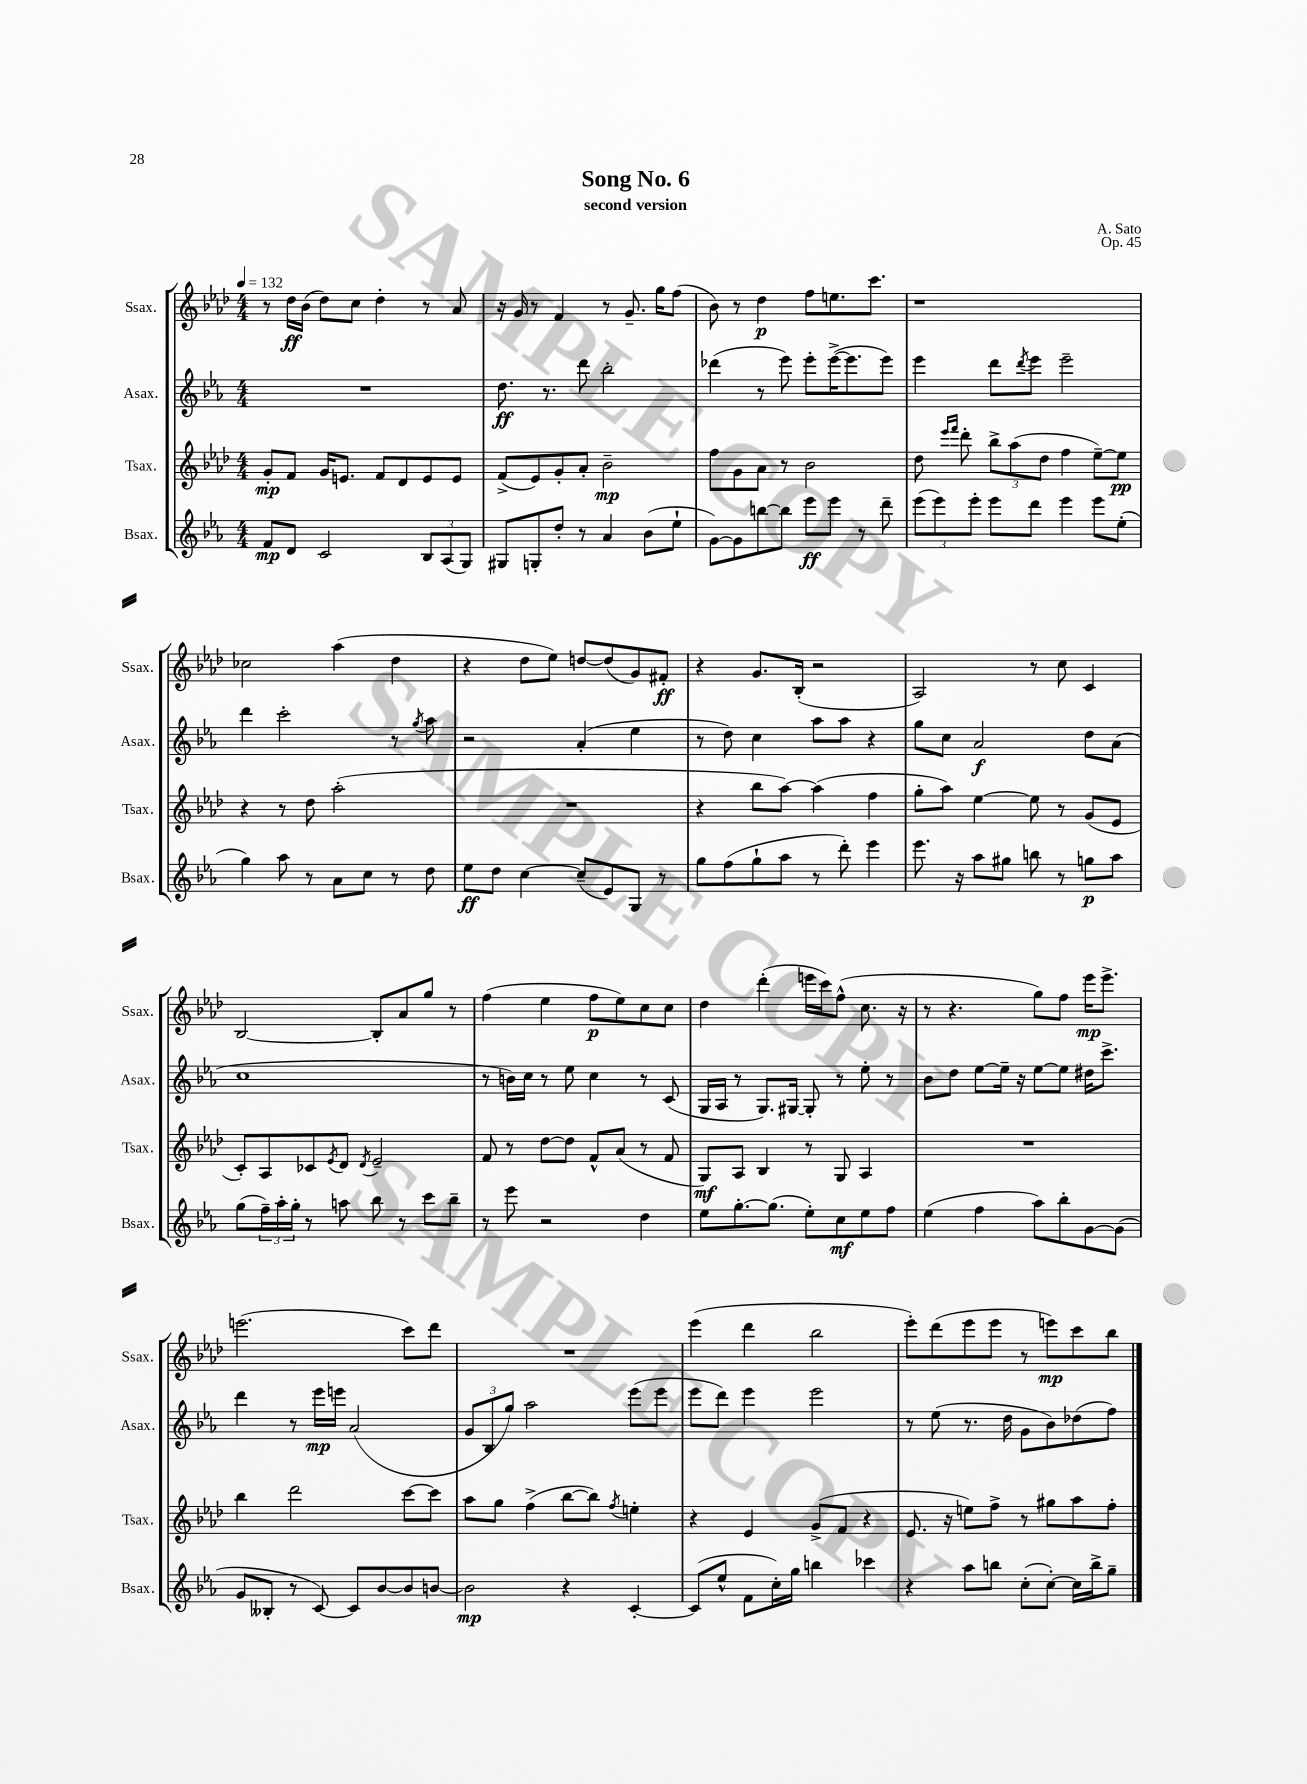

**kern	**kern	**kern	**kern
*staff4	*staff3	*staff2	*staff1
*clefG2	*clefG2	*clefG2	*clefG2
*k[b-e-a-]	*k[b-e-a-d-]	*k[b-e-a-]	*k[b-e-a-d-]
*M4/4	*M4/4	*M4/4	*M4/4
*MM132	*MM132	*MM132	*MM132
8f	8g'	1r	8r
8d	8f	.	16dd-
.	.	.	(16b-
2c	16g	.	8dd-)
.	8.e	.	.
.	.	.	8cc
.	8f	.	4dd-'
.	8d-	.	.
12B-	8e	.	8r
(12A-	.	.	.
.	8e	.	8a-
12G)	.	.	.
=	=	=	=
8G#	(8f^	8.dd	16r
.	.	.	16g
8G'	8e-)	.	8r
.	.	8.r	.
8dd'	8g'	.	4f
8r	8a-'	8ddd	.
4a-	2b-~	2bb-'	8r
.	.	.	8.g~
(8b-	.	.	.
.	.	.	16gg
8ee-`	.	.	(8ff
=	=	=	=
[8g)	8ff	(4ddd-	8b-)
8g]	8g	.	8r
[8bb	8a-	8r	4dd-
8bb]	8r	8eee-)	.
8eee-	2b-	8eee-'	8ff
8eee-	.	([16eee-^	8.ee
.	.	8.eee-]	.
8r	.	.	.
.	.	.	8.ccc
8ddd~	.	8eee-)	.
=	=	=	=
(12eee-	8dd-	4eee-	1r
12eee-)	.	.	.
.	16qqeee-	.	.
.	16qqfff	.	.
.	8ddd-'	.	.
12eee-'	.	.	.
8eee-	12bb-^	8ddd	.
.	(12aa-	.	.
.	.	8qddd	.
8ddd	.	8eee-	.
.	12dd-	.	.
4eee-	4ff	2eee-~	.
8eee-	[8ee-~)	.	.
(8ee-'	8ee-]	.	.
=	=	=	=
4gg)	4r	4ddd	2cc-
8aa-	8r	2ccc'	.
8r	8dd-	.	.
8a-	(2aa-'	.	(4aa-
8cc	.	.	.
8r	.	8r	4dd-
.	.	8qgg	.
8dd	.	8aa-	.
=	=	=	=
8ee-	1r	2r	4r
8dd	.	.	.
[4cc	.	.	8dd-
.	.	.	8ee-)
(8cc~]	.	(4a-'	[8dd
8e-)	.	.	(8dd]
8G	.	4ee-	8g)
8r	.	.	8f#'
=	=	=	=
8gg	4r	8r	4r
(8ff	.	8dd)	.
8gg`	8bb-	4cc	8.g
8aa-	[8aa-)	.	.
.	.	.	(16B-'
8r	(4aa-]	8aa-	2r
8ddd')	.	8aa-	.
4eee-	4ff	4r	.
=	=	=	=
8.eee-	8gg'	8gg	2A-)
.	8aa-)	8cc	.
16r	.	.	.
8aa-	[4ee-	2a-	.
8gg#	.	.	.
8bb	8ee-]	.	8r
8r	8r	.	8cc
8gg	(8g	8dd	4c
8aa-	8e-	(8a-	.
=	=	=	=
(8gg	8c')	1cc	[2B-
24ff~)	8A-	.	.
24aa-'	.	.	.
24gg'	.	.	.
8r	8c-	.	.
.	8qe-	.	.
8aa	8d-	.	.
.	8qd-	.	.
8bb-	2e-~	.	8B-']
8r	.	.	8a-
8ccc	.	.	8gg
8bb-~	.	.	8r
=	=	=	=
8r	8f	8r	(4ff
8eee-	8r	16b)	.
.	.	16cc	.
2r	[8dd-	8r	4ee-
.	8dd-]	8ee-	.
.	8f^^	4cc	8ff
.	(8a-	.	8ee-)
4dd	8r	8r	8cc
.	8f	(8c	8cc
=	=	=	=
8ee-	8G)	16G	4dd-
.	.	16A-	.
[8.gg'	8A-	8r	.
.	4B-	8.G)	(4ddd-'
(8.gg]	.	.	.
.	.	[16G#	.
8ee-')	8r	8G#']	16eee
.	.	.	16ccc)
8cc	8G	8r	(8ff^^
8ee-	4A-	8ee-'	8.cc
8ff	.	8r	.
.	.	.	16r
=	=	=	=
(4ee-	1r	8b-	8r
.	.	8dd	4.r
4ff	.	[8ee-	.
.	.	16ee-~]	.
.	.	16r	.
8aa-)	.	[8ee-	8gg)
8bb-'	.	8ee-]	8ff
[8g	.	16dd#	16eee-
.	.	8.ccc^	8.eee-^
(8g]	.	.	.
=	=	=	=
8g	4bb-	4ddd	(2.eee
8B--'	.	.	.
8r	2ddd-	8r	.
[8c)	.	16eee-	.
.	.	16eee	.
8c]	.	(2a-	.
[8b-	.	.	.
8b-]	[8ccc	.	8ccc)
[8b	8ccc]	.	8ddd-
=	=	=	=
2b]	8aa-	12g	1r
.	.	12B-	.
.	8gg	.	.
.	.	12gg)	.
.	(4ff^	2aa-	.
4r	[8bb-	.	.
.	8bb-])	.	.
.	8qff	.	.
[4c'	4ee'	(8eee-	.
.	.	8eee-	.
=	=	=	=
(8c]	4r	8eee-	(4eee-
8ee-^^	.	8ddd)	.
8f	4e-	4eee-	4ddd-
16cc')	.	.	.
16gg	.	.	.
4bb	(8g^	2eee-	2bb-
.	8f	.	.
4ccc-	4r	.	.
=	=	=	=
4r	8.e-	8r	8eee-')
.	.	(8ee-	(8ddd-
.	16r	.	.
8aa-	8ee)	8.r	8eee-
8bb	8ff^	.	8eee-
.	.	16dd	.
(8cc'	8r	8g	8r
[8cc')	8gg#	8b-)	8eee)
16cc]	8aa-	(8dd-	8ccc
16bb^	.	.	.
8gg~	8ff'	8ff)	8bb-
==	==	==	==
*-	*-	*-	*-
